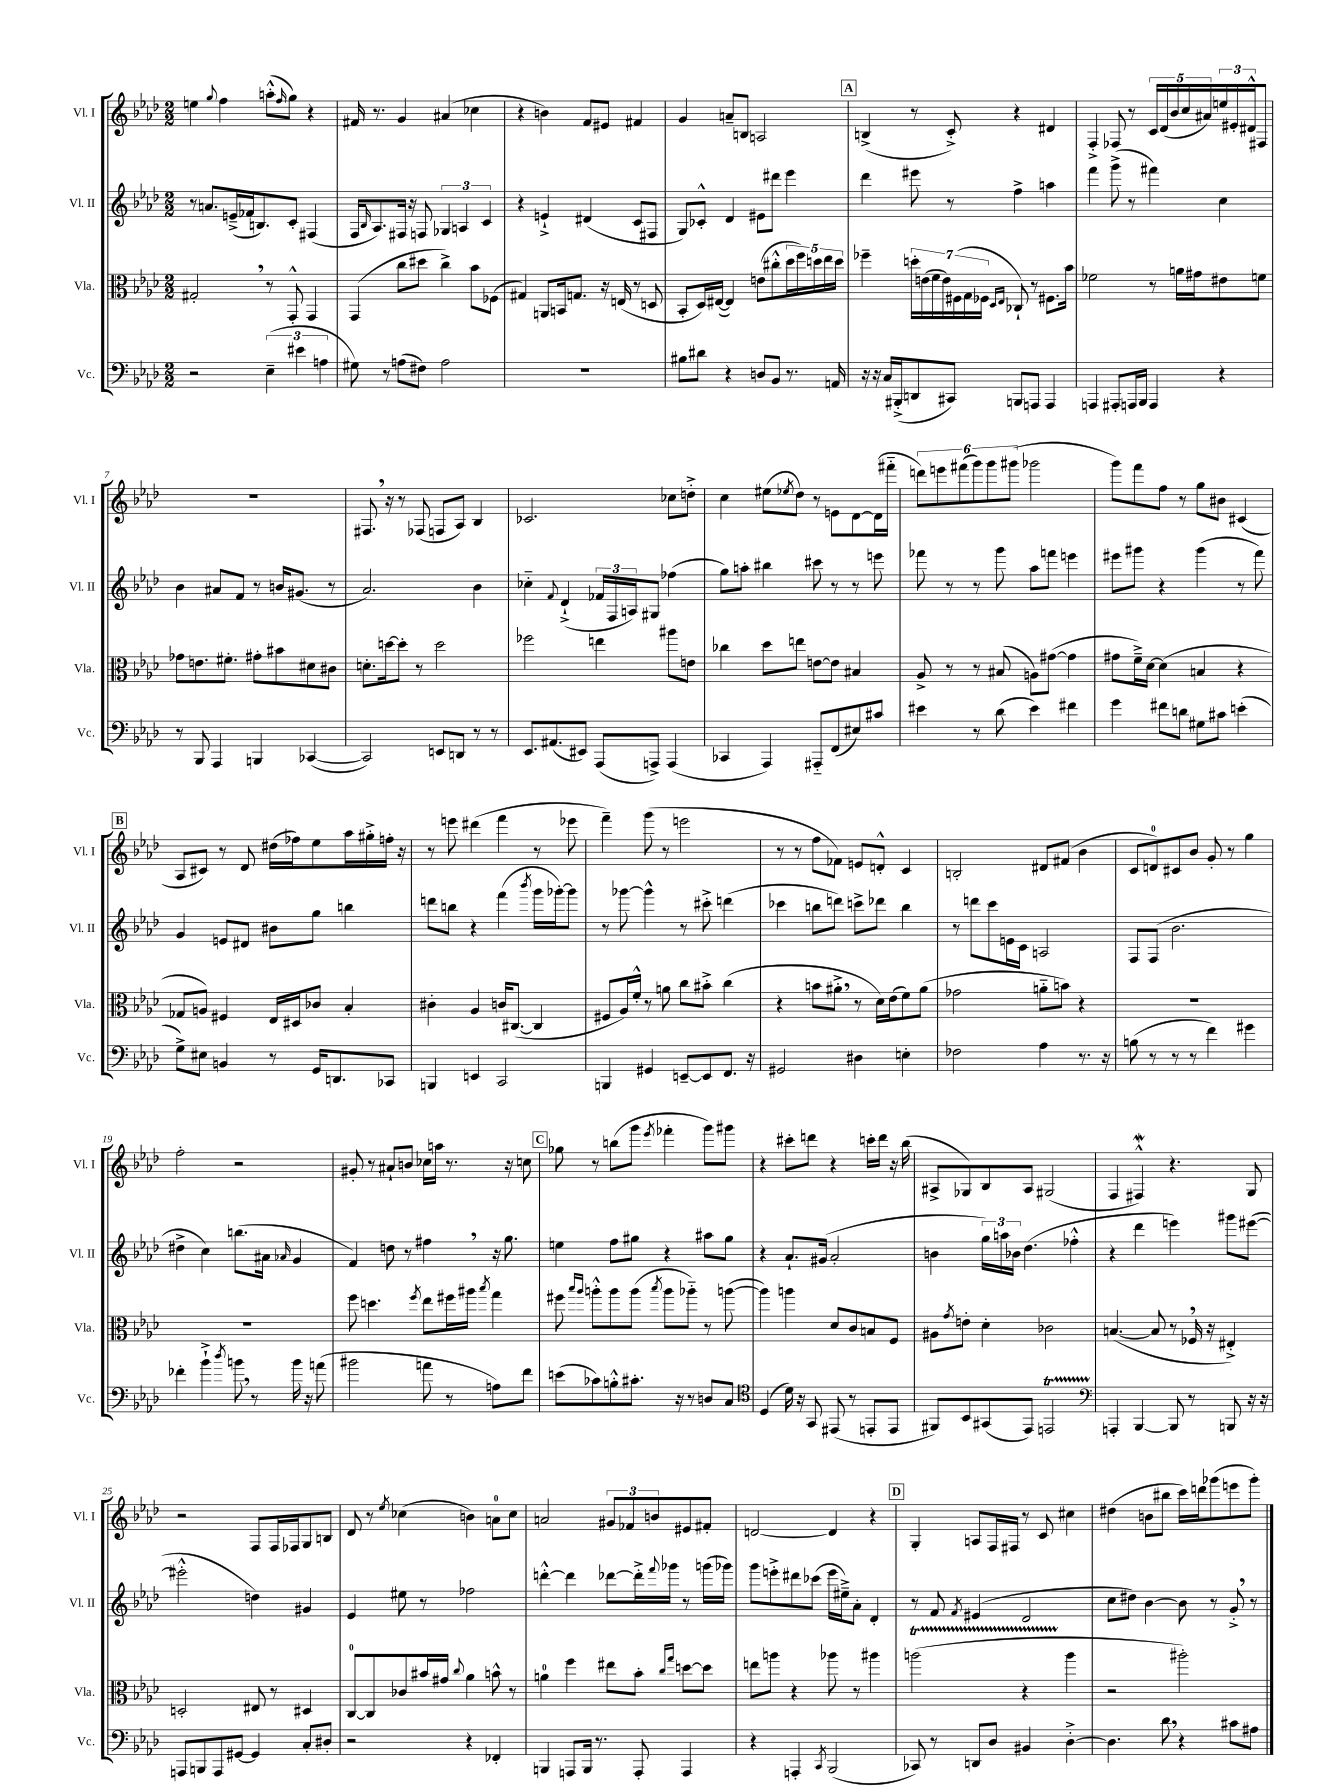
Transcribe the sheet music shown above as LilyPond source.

<<
\new StaffGroup <<
\new Staff = "s0" \with { instrumentName = "Vl. I" shortInstrumentName = "Vl. I" } {
    \clef treble \key aes \major \numericTimeSignature \time 2/2
    e''4 \appoggiatura { g''8 } f''4 a''8-.-^( \grace { f''16 } g''8) r4 |
    fis'16 r8. g'4 ais'4( ces''4 |
    r4 b'4) f'8 eis'8 fis'4 |
    g'4 a'8-- b8 a2 |
    \mark \markup { \box "A" } b4->( r8 c'8-.->) r4 dis'4 |
    f4-.-> fes8 r8 \tuplet 5/4 { c'16 des'16( bes'16 c''16 ais'16) } \tuplet 3/2 { e''16 eis'16-. dis'16-^ } fis8 |
    R1 |
    fis8. \breathe r16 r8 fes8( f8 aes8) bes4 |
    ces'2. ces''8 d''8-.-> |
    c''4 eis''8( \acciaccatura { ees''8 } des''8) r8 e'8 des'8~ des'16( fis'''16-_ |
    \tuplet 6/4 { d'''8) e'''8 fis'''8( g'''8) g'''8 gis'''8( } ges'''2 |
    g'''8) f'''8 f''8 r8 g''8 bis'8 cis'4( |
    \mark \markup { \box "B" } aes8 cis'8) r8 des'8 dis''16( fes''16) ees''8 aes''16 gis''16-.-> f''16-. r16 |
    r8 e'''8 dis'''4( f'''4 r8 ees'''8 |
    f'''4--) g'''8( r8 e'''2 |
    r8 r8 f''8 fes'8) e'8 d'8-.-^ c'4 |
    b2-. dis'8 fis'8( bes'4 |
    c'8 d'8-0) cis'8 bes'8 g'8-. r8 g''4 |
    f''2-. r2 |
    gis'8-. r8 ais'8-! b'8 ces''16 a''16 r8. r16 c''8 |
    \mark \markup { \box "C" } ges''8 r8 b''8( g'''8 \acciaccatura { ees'''8 } fes'''4-. g'''8) gis'''8 |
    r4 cis'''8-. d'''8 r4 c'''16-. d'''16 r16 bes''16( |
    ais8-> ges8) bes8 ais8 gis2( |
    f4 fis4-^\mordent) r4. g8 |
    r2 f8 f16 fes16 g8 b8 |
    des'8 r8 \acciaccatura { ees''8 } ces''4( b'4) a'8-0 ces''8 |
    a'2 \tuplet 3/2 { gis'8 fes'8 b'8 } eis'8 fis'8-. |
    d'2~ d'4 r4 |
    \mark \markup { \box "D" } g4-. a8 f16 fis16 r8 c'8 cis''4 |
    dis''4( b'8 bis''8 c'''16) d'''16 ges'''8( e'''8 ges'''8-.) \bar "|." |
}
\new Staff = "s1" \with { instrumentName = "Vl. II" shortInstrumentName = "Vl. II" } {
    \clef treble \key aes \major \numericTimeSignature \time 2/2
    r8 a'8. e'16--->( fes'16 b8.) c'8-. fis4( |
    f16 \grace { bes16 } aes8.) fis16 r16 f8 \tuplet 3/2 { ges4 a4 c'4 } |
    r4 e'4-!-> dis'4( c'8 fis8 |
    g8) ces'8-.-^ des'4 eis'8 dis'''8 ees'''4 |
    \mark \markup { \box "A" } des'''4 eis'''8 r8 f''4-> a''4 |
    f'''4 g'''8->( r8 fis'''4) c''4 |
    bes'4 ais'8 f'8 r8 b'16 gis'8.( r8 |
    aes'2.) bes'4 |
    ces''4-_ \appoggiatura { f'8 } des'4-!->( \tuplet 3/2 { fes'16 f16 a16) } gis8 fes''4( |
    g''8) a''8-. bis''4 cis'''8 r8 r8 e'''8 |
    fes'''8 r8 r8 g'''8 aes''8 f'''8 e'''4 |
    eis'''8 gis'''8 r4 gis'''4( r8 f'''8) |
    \mark \markup { \box "B" } g'4 e'8 dis'8 bis'8 g''8 b''4 |
    d'''8 b''8 r4 f'''4( \acciaccatura { bes'''8 } g'''16 ges'''16~-.) ges'''8 |
    r8 ges'''8~ ges'''4-^ r8 cis'''8-.-> d'''4( |
    ces'''4 b''8 d'''8) c'''8-> des'''8 b''4 |
    r8 d'''8 c'''8 e'16 c'16 a2 |
    f8 f8( bes'2. |
    dis''4-> c''4) b''8.( ais'16 \grace { aes'16 } g'4 |
    f'4) d''8 r8 fis''4 \breathe r16 g''8. |
    \mark \markup { \box "C" } e''4 f''8 gis''8 r4 ais''8 gis''8 |
    r4 aes'8.-! gis'16( aes'2-. |
    b'4 \tuplet 3/2 { g''16) a''16 bes'16 } des''4.( fes''4-.-^ |
    r4 des'''4 e'''4) gis'''8 eis'''8~( |
    eis'''2-.-^ d''4) gis'4 |
    ees'4 eis''8 r8 fes''2 |
    d'''4~-.-^ d'''4 des'''8~ des'''16-.-> \appoggiatura { f'''8 } ges'''16 r8 g'''16( ges'''16) |
    g'''8 e'''8-.-> dis'''8 ces'''8( e'''16 eis''16--->) aes'8-. des'4-. |
    \mark \markup { \box "D" } r8 f'8 \acciaccatura { f'8 } eis'4( des'2 |
    c''8 dis''8) bes'4~ bes'8 r8 g'8-.-> \breathe r8 \bar "|." |
}
\new Staff = "s2" \with { instrumentName = "Vla." shortInstrumentName = "Vla." } {
    \clef alto \key aes \major \numericTimeSignature \time 2/2
    gis2-. \breathe r8 g,8-.-^ g,4 |
    g,4( c''8 dis''8 c''4->) bes'8 fes8( |
    gis4) a,8 b,16 g8. r16 e16( r8 d8 |
    bes,8-. des16) eis16~( eis4) e'8( cis''8-.-^ \tuplet 5/4 { des''16 f''16) d''16 ees''16 d''16 } |
    \mark \markup { \box "A" } fes''4-- \tuplet 7/4 { d''16-. e'16( f'16 e'16) fis16( g16 fes16 } \grace { des16 ees16 } ces8-!) r8 fis8. bes'16 |
    fes'2 r8 a'16 gis'16 eis'8 f'8 |
    ges'8 e'8. fis'8.-. gis'8-. bis'8 dis'8 cis'8 |
    d'8.-. d''16~ d''8-. r8 d''2 |
    fes''2 e''4 ais''8 e'8 |
    ces''4 des''8 e''8 e'8~ e'8 bis4 |
    aes8-> r8 r8 bis8( a8) gis'8~( gis'4 |
    gis'8 f'16--->) des'16~ des'4( b4 r4 |
    \mark \markup { \box "B" } ges8 a8) fis4 ees16 dis16 ces'8 bes4-. |
    cis'4-. aes4 c'16 cis8.~( cis4 |
    fis8 aes16) f'16-.-^ r8 a'8 c''8 bis'8-.-> c''4( |
    r4 b'8 ais'8-.-> \breathe r8 des'16) ees'16( f'8) ais'8( |
    ges'2 a'8-_ b'8) r4 |
    R1 |
    R1 |
    f''8 d''4. \acciaccatura { f''8 } ees''8 fis''16 ais''16 \acciaccatura { bes''8 } g''4 |
    \mark \markup { \box "C" } fis''8 \grace { bes''16 aes''16 } a''8-.-^ a''8 a''8( \acciaccatura { bes''8 } a''8 aes''8-_) r8 a''8~( |
    a''4) a''4 des'8 c'8 b8 f8 |
    ais8 \acciaccatura { g'8 } e'8-. des'4-. ces'2 |
    b4.~( b8 r8 fes16 \breathe r16 eis4-.->) |
    d2-. eis8 r8 dis4 |
    c8-0~ c8 ces'8 bis'16 gis'16 \appoggiatura { c''8 } aes'4 b'8-^ r8 |
    a'4-0 f''4 eis''8 bes'8-. \grace { c''16 g''16 } d''8~ d''8 |
    e''8 a''8 r4 aes''8 r8 ais''4 |
    \mark \markup { \box "D" } a''2\startTrillSpan( r4 a''4\stopTrillSpan |
    r2 ais''2-.) \bar "|." |
}
\new Staff = "s3" \with { instrumentName = "Vc." shortInstrumentName = "Vc." } {
    \clef bass \key aes \major \numericTimeSignature \time 2/2
    r2 \tuplet 3/2 { ees4--( eis'4 a4 } |
    gis8) r8 a8( fis8) a2 |
    R1 |
    bis8 dis'8 r4 d8 bes,8 r8. a,16 |
    \mark \markup { \box "A" } r16 r16 c16 bis,,16-.->( d,8 cis,8) b,,8 a,,8 a,,4 |
    a,,4 ais,,8-. a,,16 bes,,16 a,,4 r4 |
    r8 bes,,8 aes,,4 b,,4 ces,4~( |
    ces,2) e,8 d,8 r8 r8 |
    ees,8. ais,8.( eis,8) aes,,8( a,,8->) a,,4( |
    ces,4 aes,,4) ais,,8-_ f,8( eis8) cis'8 |
    eis'4 r8 des'8( eis'4) fis'4 |
    g'4 fis'8 d'8 gis8 cis'8 e'4-.( |
    \mark \markup { \box "B" } g8->) eis8 b,4 r8 g,16 d,8. ces,8 |
    b,,4 e,4 c,2 |
    b,,4 gis,4 e,8~-- e,8 f,8. r16 |
    gis,2 dis4 e4-. |
    fes2 aes4 r8. r16 |
    b8( r8 r8 r8 f'4) gis'4 |
    fes'4-. bes'4-!-> \acciaccatura { des''8 } b'8 \breathe r8 b'16 r16 a'8( |
    bis'2 a'8 r8 a8) f'8 |
    \mark \markup { \box "C" } e'8( ces'8) b8-.-^ cis'8.-. r16 r8 d8 c8 |
    \clef tenor des4( des'16) r16 g,8 eis,8( r8 e,8-. e,8 |
    fis,8) bes,8 gis,8( ees,8) e,2\startTrillSpan |
    \clef bass a,,4-.\stopTrillSpan bes,,4~ bes,,8 r8 b,,8 r16 r16 |
    a,,8 b,,8 a,,8 gis,8~ gis,4 c8-. dis8-. |
    r2 r4 fes,4-. |
    b,,4 a,,8 b,,16 r8. a,,8-. a,,4 |
    r4 a,,4-. \acciaccatura { c,8 } bes,,2( |
    \mark \markup { \box "D" } ces,8) r8 d,8 des8 bis,4 des4~-.-> |
    des4. des'8 \breathe r4 cis'8 ais8 \bar "|." |
}
>>
>>
